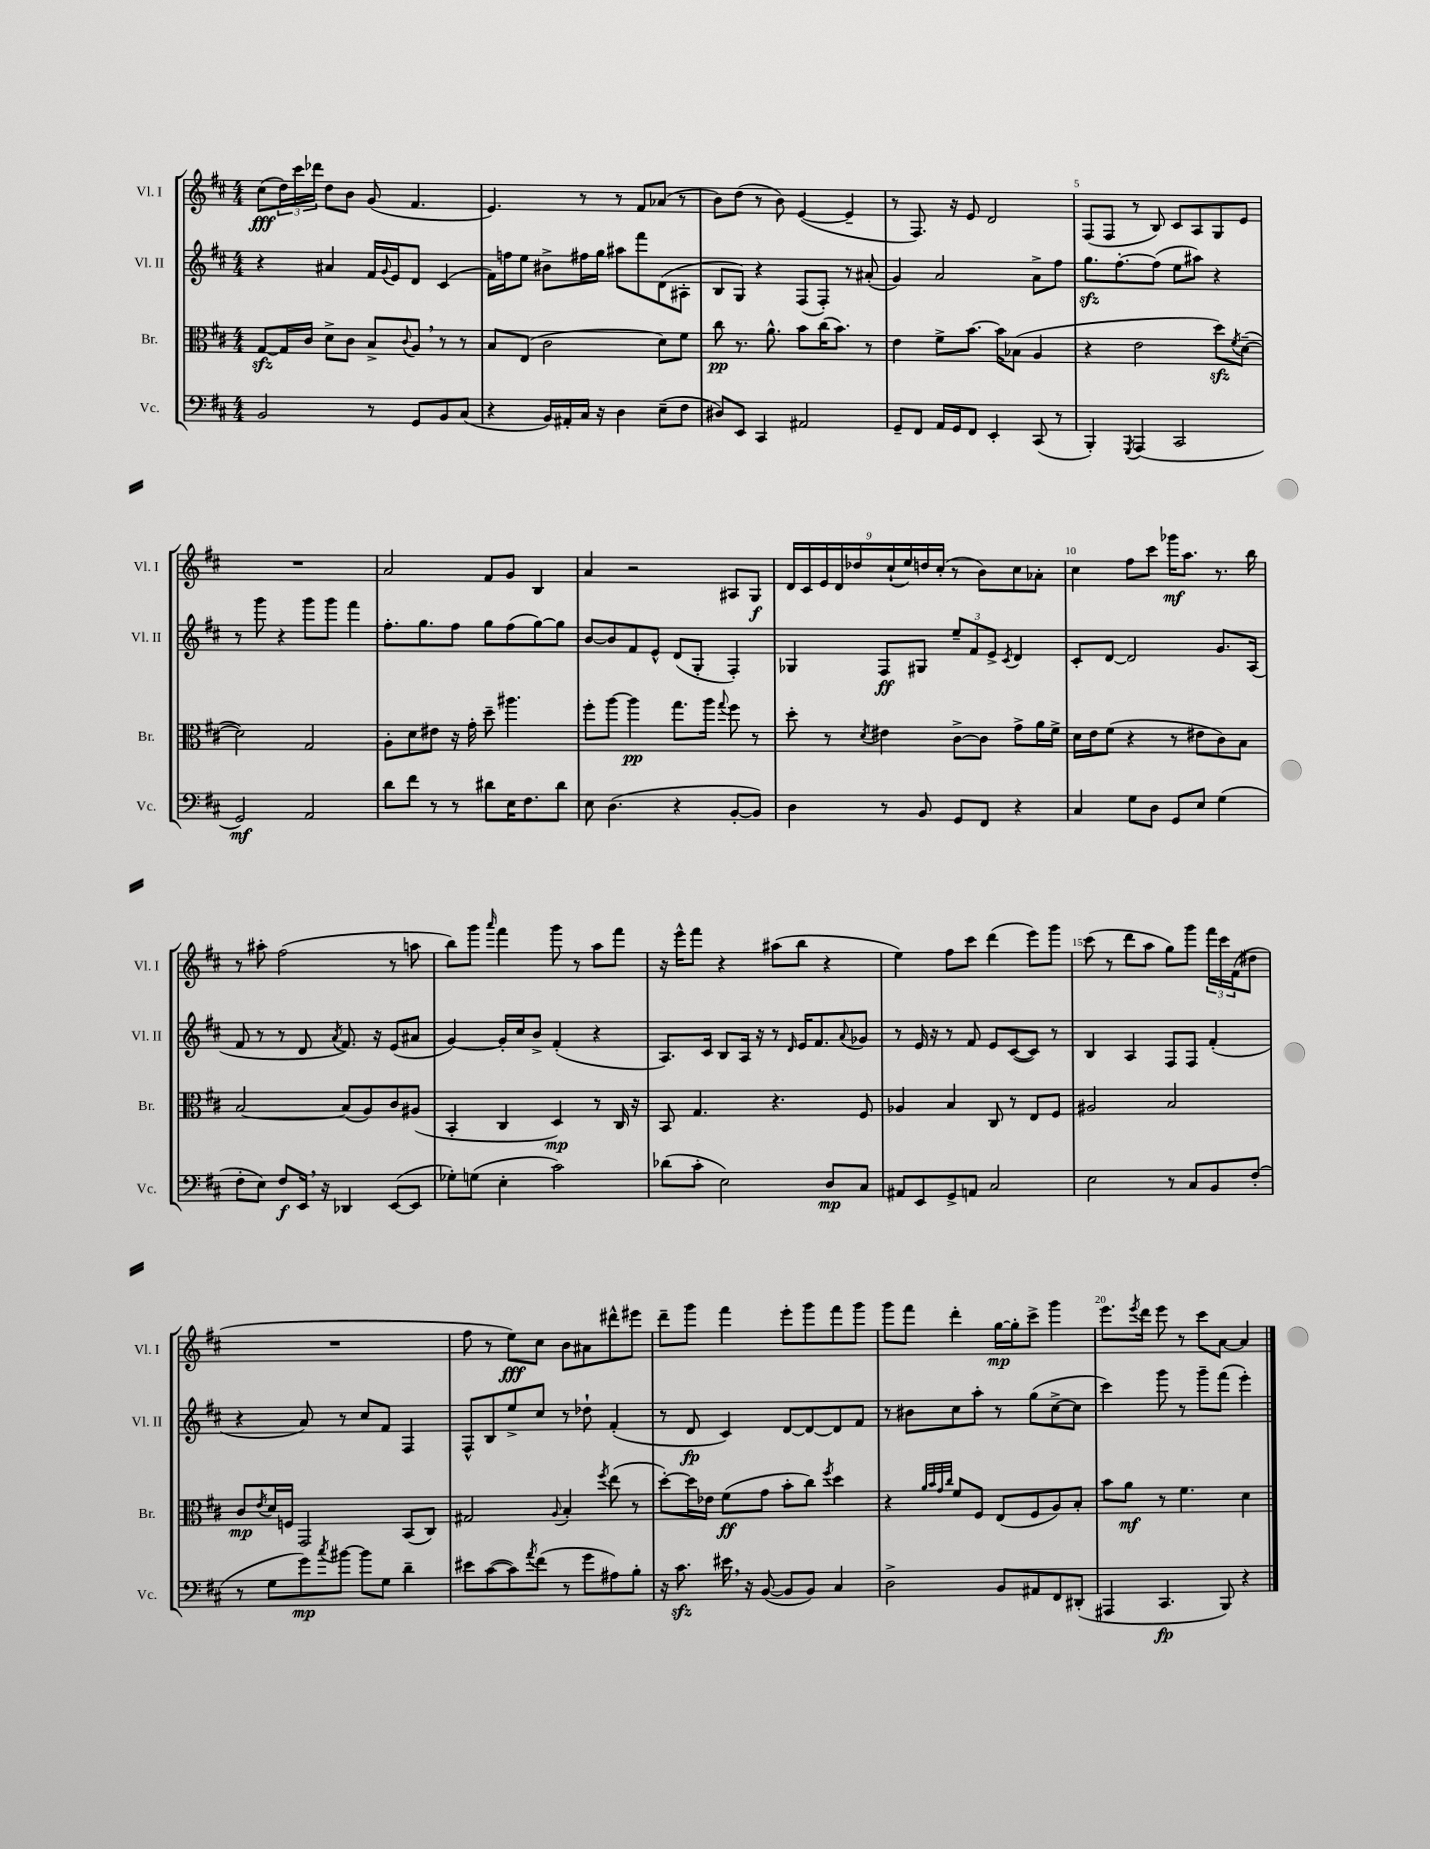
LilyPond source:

<<
\new StaffGroup <<
\new Staff = "s0" \with { instrumentName = "Vl. I" shortInstrumentName = "Vl. I" } {
    \clef treble \key d \major \numericTimeSignature \time 4/4
    cis''8\fff( \tuplet 3/2 { d''16) cis'''16 des'''16 } d''8 b'8 g'8( fis'4. |
    e'4.) r8 r8 fis'8 aes'8( r8 |
    b'8) d''8( r8 b'8) e'4~( e'4-- |
    r8 fis8.) r16 e'8 d'2 |
    fis8( fis8 r8 b8) cis'8 a8 g8 e'8 |
    R1 |
    a'2 fis'8 g'8 b4 |
    a'4 r2 ais8 g8\f |
    \tuplet 9/8 { d'16 cis'16 e'16 d'16 des''16 cis''16-!( e''16) d''16 cis''16-.( } r8 b'8) cis''8 aes'8-. |
    cis''4 fis''8 cis'''8 ges'''16\mf a''8. r8. b''16 |
    r8 ais''8-. fis''2( r8 a''8 |
    b''8) g'''8 \grace { a'''16 } fis'''4 g'''8 r8 a''8 fis'''8 |
    r16 e'''16-^ fis'''8 r4 ais''8( b''8 r4 |
    e''4) fis''8 cis'''8 d'''4( e'''8) g'''8 |
    cis'''8( r8 d'''8 a''8 g''8) g'''8 \tuplet 3/2 { fis'''16 cis'''16 fis'16( } dis''8 |
    R1 |
    fis''8 r8 e''8\fff) cis''8 b'8 ais'8 dis'''8-^ eis'''8 |
    d'''8-- g'''8 fis'''4 e'''8-. g'''8 fis'''8 g'''8 |
    g'''8 fis'''8 d'''4-. g''16~\mp g''16-. cis'''8-> g'''4 |
    e'''8. \acciaccatura { e'''8 } d'''16 e'''8 r8 cis'''8 a'8~ a'4 \bar "|." |
}
\new Staff = "s1" \with { instrumentName = "Vl. II" shortInstrumentName = "Vl. II" } {
    \clef treble \key d \major \numericTimeSignature \time 4/4
    r4 ais'4 fis'16 \appoggiatura { g'8 } e'16 d'8 cis'4( |
    fis'16) f''16 e''8 bis'8-> fis''16 g''16 ais''8 fis'''8 d'8( ais8-. |
    b8 g8) r4 fis8( fis8-.) r8 ais'8-.( |
    g'4) a'2 a'8-> fis''8 |
    g''8.\sfz fis''8.~-. fis''8( e''8 ais''8) r4 |
    r8 g'''8 r4 g'''8 g'''8 fis'''4 |
    fis''8.-. g''8. fis''8 g''8 fis''8( g''8~) g''8 |
    b'8~ b'8 fis'8 e'8-^ d'8( g8-. fis4-.) |
    ges4 fis8\ff gis8 \tuplet 3/2 { e''8-- fis'8 e'8-> } \acciaccatura { cis'8 } d'4 |
    cis'8-. d'8~ d'2 g'8. a16( |
    fis'8 r8 r8 d'8 \acciaccatura { a'8 } fis'8.) r16 e'8( ais'8 |
    g'4~) g'16-. cis''16 b'8-> fis'4-.( r4 |
    a8.) cis'16 b8 a16 r16 r8 \grace { d'16 } e'16 fis'8. \appoggiatura { a'8 } ges'8 |
    r8 e'16 r16 r8 fis'8 e'8 cis'8~( cis'8) r8 |
    b4 a4 fis8 fis8 fis'4-.( |
    r4 a'8) r8 cis''8 fis'8 fis4 |
    fis8-^ b8 e''8-> cis''8 r8 des''8-! fis'4-.( |
    r8 d'8\fp cis'4) d'8~ d'8~ d'8 fis'8 |
    r8 bis'8 cis''8 a''8-. r8 g''8( cis''8~-> cis''8 |
    cis'''4) g'''8 r8 g'''8-- fis'''8( e'''4-.) \bar "|." |
}
\new Staff = "s2" \with { instrumentName = "Br." shortInstrumentName = "Br." } {
    \clef alto \key d \major \numericTimeSignature \time 4/4
    g8~\sfz g16 cis'16 d'8-> cis'8 b8-> \appoggiatura { cis'8 } a8 \breathe r8 r8 |
    b8 e8( cis'2 d'8) fis'8 |
    cis''8\pp r8. a'8.-^ b'8 cis''16( b'8.) r8 |
    e'4 fis'8-> b'8.~ b'16 bes8( a4 |
    r4 e'2 d''8\sfz) \acciaccatura { fis'8 } d'8~--( |
    d'2) g2 |
    a8-. d'8 eis'8 r16 g'16-. d''8-- ais''4. |
    fis''8-. a''8~ a''4\pp g''8. a''16 \appoggiatura { g''8 } fis''8 r8 |
    d''8-. r8 \acciaccatura { d'8 } eis'4 cis'8~-> cis'8 g'8-> a'16 fis'16-> |
    d'16 e'16 fis'8( r4 r8 eis'8 cis'8) b8 |
    b2~ b8( a8) cis'8 ais8( |
    b,4-. cis4 d4\mp) r8 cis16 r16 |
    b,8 g4. r4. fis8 |
    aes4 b4 cis8 r8 e8 fis8 |
    ais2 b2 |
    cis'8\mp \acciaccatura { e'8 } d'16 f16 g,2 b,8( cis8) |
    gis2 \appoggiatura { a8 } b4-. \acciaccatura { fis''8 } e''8( r8 |
    d''8~-.) d''16 ees'16 fis'8\ff( g'8 b'8-. cis''8) \acciaccatura { fis''8 } d''4 |
    r4 \grace { a'32 b'32 g'32 cis''32 } fis'8 fis8 e8( fis8 a8) b8-. |
    b'8 a'8\mf r8 fis'4. d'4 \bar "|." |
}
\new Staff = "s3" \with { instrumentName = "Vc." shortInstrumentName = "Vc." } {
    \clef bass \key d \major \numericTimeSignature \time 4/4
    b,2 r8 g,8 b,8 cis8( |
    r4 b,16) ais,16-. cis16 r16 d4 e8--( fis8 |
    dis8) e,8 cis,4 ais,2 |
    g,8-- fis,8 a,16 g,16 fis,8 e,4-. cis,8( r8 |
    b,,4-.) \acciaccatura { g,,8 } a,,4( cis,2 |
    g,2\mf) a,2 |
    d'8 fis'8 r8 r8 dis'8 e16 fis8. dis'8 |
    e8 d4.( r4 b,8~-. b,8) |
    d4 r8 b,8 g,8 fis,8 r4 |
    cis4 g8 d8 g,8 e8 g4( |
    fis8-. e8) fis8\f e,16 \breathe r16 des,4 e,8~( e,8 |
    ges8-.) g8( e4-. cis'2) |
    des'8( cis'8-. e2) d8\mp cis8 |
    ais,8 e,8 g,8-> a,8 cis2 |
    e2 r8 cis8 b,8 fis8-.( |
    r8 g8 g'8\mp) \acciaccatura { cis''8 } bis'8~ bis'8 g8 d'4-- |
    eis'8 cis'8~( cis'8) \acciaccatura { a'8 } fis'8( r8 g'8 ais8) b8-. |
    r16 cis'8.\sfz eis'16 \breathe r16 b,8~( b,8 b,8) cis4 |
    d2-> b,8 ais,8 fis,8 dis,8-.( |
    ais,,4 cis,4.\fp b,,8) r4 \bar "|." |
}
>>
>>
\layout { \context { \Score \override BarNumber.break-visibility = ##(#f #t #t) barNumberVisibility = #(every-nth-bar-number-visible 5) } }
